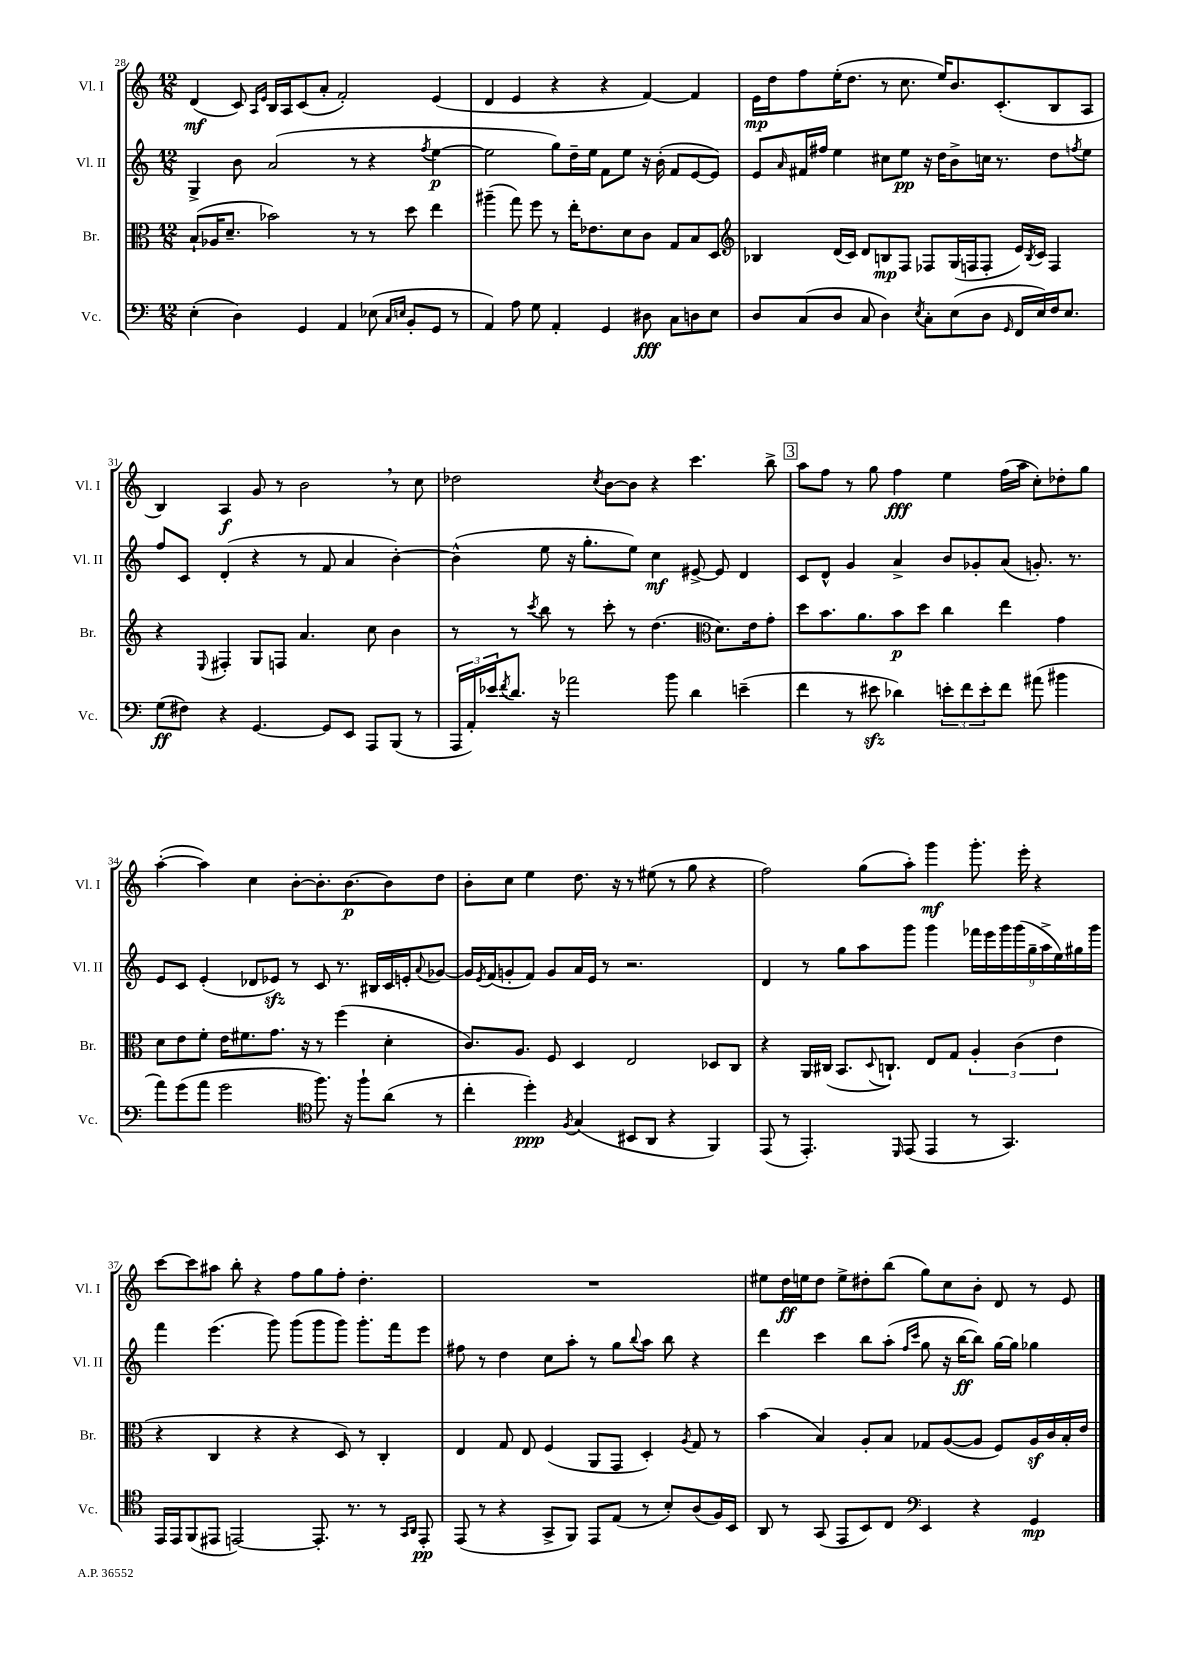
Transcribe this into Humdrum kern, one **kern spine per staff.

**kern	**kern	**kern	**kern
*staff4	*staff3	*staff2	*staff1
*clefF4	*clefC3	*clefG2	*clefG2
*k[]	*k[]	*k[]	*k[]
*M12/8	*M12/8	*M12/8	*M12/8
(4E'\	(8B`/L	4G^/	(4d/
.	16A-/K	.	.
.	8.d~/J	.	.
4D\)	.	8b\	8c/)
.	.	.	16qqA/LL
.	.	.	16qqe/JJ
.	2b-\)	(2a/	16B/LL
.	.	.	16A/J
4GG/	.	.	(8c/
.	.	.	8a'/J
4AA/	.	.	2f'/)
.	8r	8r	.
(8E-\	8r	4r	.
16qqC/LL	.	.	.
16qqE/JJ	.	.	.
8BB'/L	8dd\	.	.
.	.	8qff/	.
8GG/J	4ee\	[4ee\	(4e/
8r	.	.	.
=	=	=	=
4AA/)	(4aa#~\	2ee\]	4d/
8A\	8gg\)	.	4e/
8G\	8ff\	.	.
4AA'/	8r	8gg\L)	4r
.	16ee'\LK	16dd~\L	.
.	8.e-\	16ee\JJ	.
4GG/	.	8f\L	4r
.	8d\	8ee\J	.
8D#\	8c\J	16r	[4f/)
.	.	(16b'\	.
8C\L	8G/L	8f/L	.
8D\	8B/	[8e/	4f/]
8E\J	8D/J	8e/]J)	.
=	=	=	=
*	*clefG2	*	*
8D/L	4B-/	8e/L	16e\LL
.	.	.	16dd\J
.	.	16qqa/	.
(8C/	.	16f#/L	8ff\
.	.	16ff#/JJ	.
8D/J	(16d/LL	4ee\	(16ee'\K
.	16c/JJ)	.	8.dd\J
8C/	8d/L	.	.
4D\)	8B/	8cc#\L	8r
.	8F/J	8ee\J	8.cc\
8qE/	.	.	.
8C'\L	8F-/L	16r	.
.	.	16dd\LK	16ee/LK)
(8E\	(16G/L	8b^\	8.b/
.	16F/J	.	.
8D\J	8F'/J	16cc\Jk	.
.	.	8.r	(8.c'/
16qqGG/	.	.	.
16FF/LL	16e/LL)	.	.
.	8qB/	.	.
16E/)	16c/JJ	.	.
16F/J	4F/	8dd\L	8B/
8.E/J	.	.	.
.	.	8qff/	.
.	.	8ee\J	8A/J
=	=	=	=
(8G\L	4r	8ff/L	4B/)
8F#\J)	.	8c/J	.
.	8qqE/	.	.
4r	4F#'/	(4d'/	4A/
[4.GG/	8G/L	4r	8g/
.	8F/J	.	8r
.	4.a/	8r	2b\
8GG/]L	.	8f/	.
8EE/J	.	4a/	.
8AAA/L	8cc\	.	.
(8BBB/J	4b\	[4b'\)	8r
8r	.	.	8cc\
=	=	=	=
24AAA/LL	8r	(4b^^\]	2dd-\
24AA'/)	.	.	.
24e-/J	.	.	.
8qf/	.	.	.
8.d/J	8r	.	.
.	8qccc/	.	.
.	8bb\	8ee\	.
16r	.	.	.
2a-\	8r	16r	.
.	.	8.gg'\L	.
.	.	.	8qcc/
.	8ccc'\	.	[8b\L
.	8r	8ee\J)	8b\]J
.	(4.dd\	4cc\	4r
8b\	.	.	.
4d\	.	[8e#^/	4.ccc\
*	*clefC3	*	*
.	8.d\L)	8e#/]	.
(4e~\	.	4d/	.
.	16e\k	.	.
.	8g'\J	.	8bb^\
=	=	=	=
4f\	8dd\L	8c/L	8aa\L
.	8.b\	8d^^/J	8ff\J
8r	.	4g/	8r
.	8.a\	.	.
8e#\	.	.	8gg\
4d-\)	8b\	4a^/	4ff\
.	8dd\J	.	.
12e'\L	4cc\	8b/L	4ee\
12f\	.	.	.
.	.	8g-'/	.
12e'\	.	.	.
8f\J	4ee\	(8a/J	(16ff\LL
.	.	.	16aa\JJ
(8a#\	.	8.g'/)	8cc'\L)
4b#\	4g\	.	8dd-'\
.	.	8.r	.
.	.	.	8gg\J
=	=	=	=
8a\L)	8d\L	8e/L	([4aa'\
(8g\	8e\	8c/J	.
8a\J	8f'\J	(4e'/	4aa\])
2g\	16e\LK	.	.
.	8.f#\	.	.
.	.	8d-/L	4cc\
.	8.g\J	8e-/J)	.
.	.	8r	[8b'\L
.	16r	.	.
*clefC4	*	*	*
8.ff\)	8r	8c/	8.b'\]
.	(4ff\	8.r	.
16r	.	.	[8.b\
8ff`\L	.	.	.
.	.	16B#/LL	.
(8a\J	4d'\	16c/	8b\]
.	.	16e'/J	.
.	.	8qqa/	.
8r	.	[8g-/J	8dd\J
=	=	=	=
4cc'\	8.c/L)	16g-/]LL	8b'\L
.	.	8qe/	.
.	.	(16f/J	.
.	.	8g'/	8cc\J
.	8.A/J	.	.
4dd'\)	.	8f/J)	4ee\
.	8F/	8g/L	.
8qF/	.	.	.
(4G/	4D/	16a/L	8.dd\
.	.	16e/JJ	.
.	.	8r	.
.	.	.	16r
8BB#/L	2E/	2.r	8r
8AA/J	.	.	(8ee#\
4r	.	.	8r
.	.	.	8gg\
4FF/)	8D-/L	.	4r
.	8C/J	.	.
=	=	=	=
(8EE/	4r	4d/	2ff\)
8r	.	.	.
4.EE'/)	16AA/LL	8r	.
.	(16C#/JJ	.	.
.	8.BB/L	8gg\L	.
.	.	8aa\	(8gg\L
.	8qqD/	.	.
.	8.C`/J)	.	.
16qqDD/	.	.	.
(8EE/	.	8ggg\J	8aa'\J)
4EE/	8E/L	4ggg\	4ggg\
.	8G/J	.	.
8r	6A'/	18fff-\LL	8.ggg'\
.	.	18eee\	.
.	.	18ggg\	.
4.GG/)	.	.	.
.	(6c\	(18ggg\	.
.	.	.	16eee'\
.	.	18gg~\	.
.	.	.	4r
.	.	18aa^\	.
.	6e\	18ee\)	.
.	.	18gg#\	.
.	.	18ggg\JJ	.
=	=	=	=
16EE/LL	4r	4fff\	[8ccc\L
16EE/J	.	.	.
(8FF/	.	.	8ccc\]
8EE#/J	4C/	(4.eee\	8aa#\J
[2EE/)	.	.	8bb'\
.	4r	.	4r
.	.	8ggg\)	.
.	4r	(8ggg\L	8ff\L
8.EE'/]	.	8ggg\	8gg\
.	8D/)	8ggg\J)	8ff'\J
8.r	.	.	.
.	8r	8.ggg'\L	4.dd'\
8r	4C'/	.	.
.	.	16fff\k	.
16qqGG/LL	.	.	.
16qqAA/JJ	.	.	.
8EE'/	.	8eee\J	.
=	=	=	=
(8EE/	4E/	8ff#\	1.r
8r	.	8r	.
4r	8G/	4dd\	.
.	8E/	.	.
8GG^/L	(4F/	8cc\L	.
8FF/J)	.	8aa'\J	.
8EE/L	8AA/L	8r	.
(8E/J	8GG/J	8gg\L	.
.	.	8qqbb/	.
8r	4D'/)	8aa\J	.
8B'/L)	.	8bb\	.
.	8qA/	.	.
(8A/	8G/	4r	.
16F/L)	8r	.	.
16BB/JJ	.	.	.
=	=	=	=
8AA/	(4b\	4ddd\	8ee#\L
8r	.	.	16dd\L
.	.	.	16ee\J
(8GG/	4B/)	4ccc\	8dd\J
8EE/L	.	.	8ee^\L
8BB/)	8A'/L	8bb\L	8dd#'\
8C/J	8B/J	(8aa'\J	(8bb\J
*clefF4	*	*	*
.	.	16qqff/LL	.
.	.	16qqccc/JJ	.
4EE/	8G-/L	8gg\	8gg\L)
.	([8A/	16r	8cc\
.	.	[16bb\LK	.
4r	8A/]J	8bb\]J)	8b'\J
.	8F/L)	[16gg\LL	8d/
.	.	16gg\]JJ	.
4GG/	16A/L	4gg-\	8r
.	16c/	.	.
.	16B'/	.	8e/
.	16e/JJ	.	.
==	==	==	==
*-	*-	*-	*-
